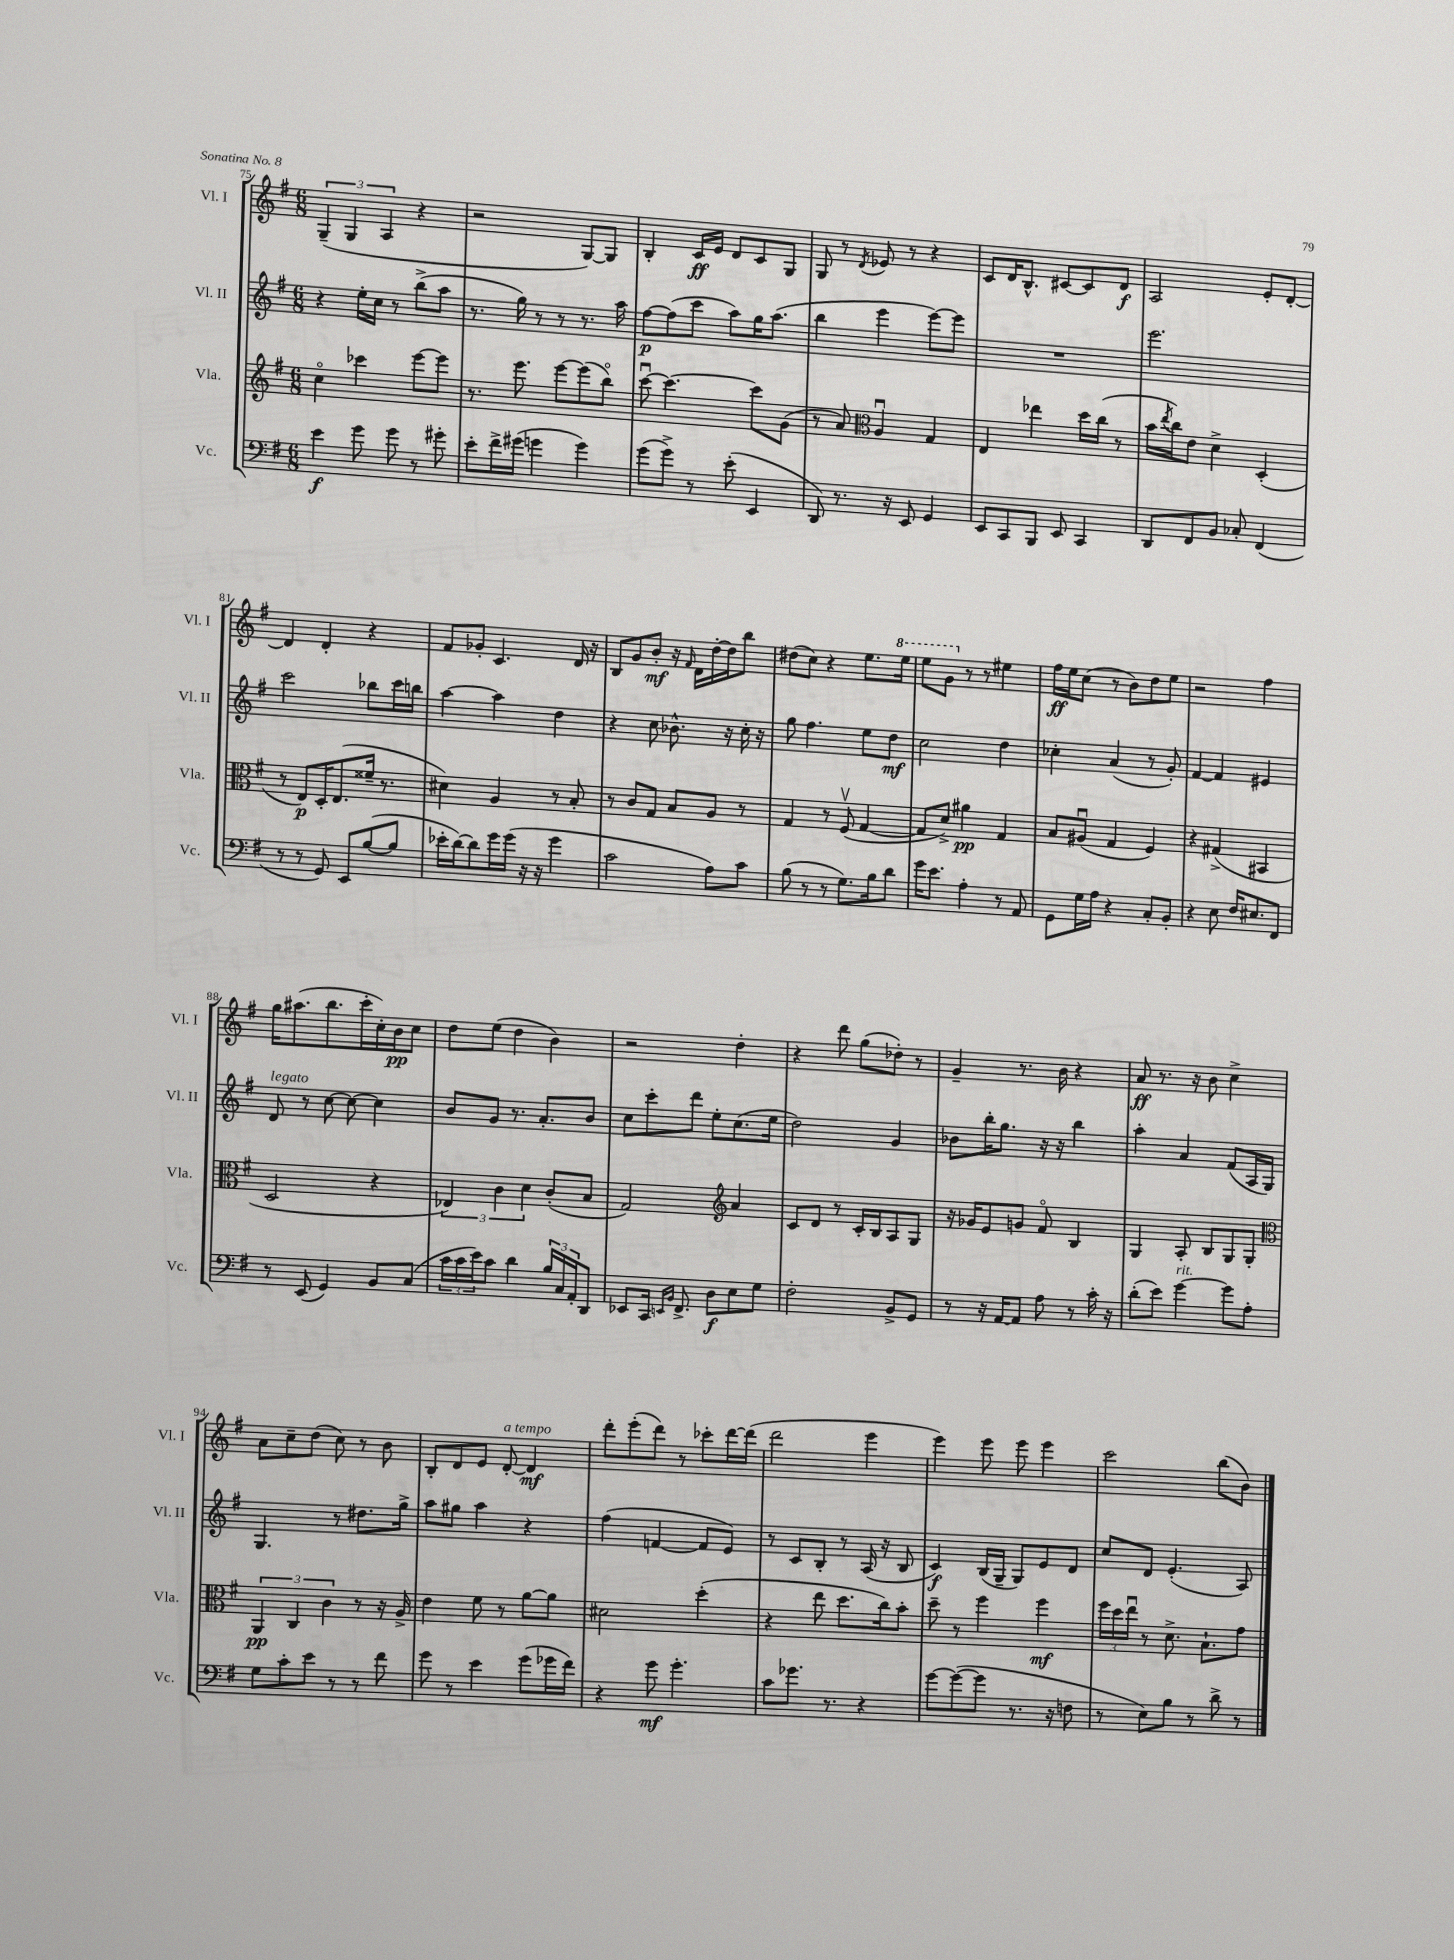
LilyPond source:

<<
\new StaffGroup <<
\new Staff = "s0" \with { instrumentName = "Vl. I" shortInstrumentName = "Vl. I" } {
    \clef treble \key g \major \numericTimeSignature \time 6/8
    \tuplet 3/2 { g4--( g4 a4 } r4 |
    r2 g8~) g8 |
    b4-. c'16\ff e'16 d'8 c'8 g8 |
    g8 r8 \acciaccatura { d'8 } ees'8 r8 r4 |
    c'8 d'16 b8.-^ cis'8~ cis'8 d'8\f |
    a2 e'8-. d'8~-. |
    d'4 d'4-. r4 |
    fis'8 ges'8-. c'4. d'16 r16 |
    b8 g'8 b'8-.\mf r16 \grace { fis'16 } d'16 d''16~-. d''16 b''8 |
    dis''8( c''8) r4 e''8. \ottava #1 e'''16 |
    e'''8 g''8 \ottava #0 r8 r8 eis''4 |
    fis''16\ff e''16 c''8( r8 b'8) d''8 e''8 |
    r2 fis''4 |
    g''16 ais''8.( b''8. c'''16-. c''16-.) b'16\pp c''8 |
    d''8 e''8( d''4 b'4) |
    r2 d''4-. |
    r4 d'''8 g''8( des''8-.) r8 |
    g'4-- r8. b'16 r4 |
    a'8\ff r8. r16 b'8 c''4-> |
    a'8 c''8-- d''8( c''8) r8 b'8 |
    b8-. d'8 e'8 d'8~-.^\markup { \italic "a tempo" } d'4\mf |
    d'''8-. e'''8-.( d'''8) r8 ces'''8-. d'''16~ d'''16( |
    d'''2 e'''4 |
    e'''4) e'''8 e'''8 e'''4 |
    c'''2 b''8( b'8) \bar "|." |
}
\new Staff = "s1" \with { instrumentName = "Vl. II" shortInstrumentName = "Vl. II" } {
    \clef treble \key g \major \numericTimeSignature \time 6/8
    r4 e''16-. c''16 r8 b''8->( a''8 |
    r8. g''16) r8 r8 r8. a''16 |
    fis''8~\p fis''8( c'''8 a''8) g''16 a''8.( |
    b''4 e'''4 e'''8~) e'''8 |
    R2. |
    e'''2. |
    c'''2 bes''8 c'''16 b''16 |
    a''4~ a''4 d''4 |
    r4 c''8 bes'8.-^ r16 c''16-. r16 |
    g''8 fis''4. e''8 d''8\mf |
    c''2 d''4 |
    ces''4-. a'4( r8 g'8-.) |
    fis'4~ fis'4 eis'4 |
    d'8^\markup { \italic "legato" } r8 c''8~ c''8~ c''4 |
    b'8 g'8 r8. a'8.-. b'8 |
    c''8 c'''8-. d'''8 e''8-. c''8.( e''16 |
    d''2) g'4 |
    bes'8 b''16-. g''8. r16 r16 b''4 |
    a''4-. a'4 fis'8( a16 g16) |
    g4. r8 dis''8. g''16-> |
    a''8 gis''8 a''4 r4 |
    fis''4( f'4~ f'8 e'8) |
    r8 c'8 b8-. r8 a16( r16 b8 |
    c'4\f) b16( g16-- g8) e'8 d'8 |
    c''8 d'8 e'4.-.( a8) \bar "|." |
}
\new Staff = "s2" \with { instrumentName = "Vla." shortInstrumentName = "Vla." } {
    \clef treble \key g \major \numericTimeSignature \time 6/8
    c''4\flageolet ces'''4 e'''8~ e'''8 |
    r8. e'''8. e'''8~ e'''8( b''8\flageolet) |
    c'''8~\downbow c'''4.~ c'''8 g'8( |
    r8 a'8) \clef alto a4\downbow g4 |
    e4 ees''4 d''16 c''16( r8 |
    b'16 \acciaccatura { e''8 } c''16) e'8 d'4-> d4-.( |
    r8 e8\p) d16-. e8.( fisis'16-- r8. |
    dis'4) a4 r8 b8-. |
    r8 c'8 g8 b8 a8 r8 |
    g4 r8 fis8\upbow( g4~ |
    g8 d'8->) ais'4\pp g4 |
    b8 ais8\downbow( g4 fis4) |
    r4 gis4->( bis,4 |
    d2 r4 |
    \tuplet 3/2 { ees4) c'4 d'4 } c'8-.( b8 |
    g2) \clef treble a'4 |
    c'8 d'8 r8 c'16-. b16 a8 g8 |
    r16 ges'16 e'8 g'8 fis'8\flageolet b4 |
    g4 a8-. b8 g8 g8-. |
    \clef alto \tuplet 3/2 { a,4\pp c4 c'4 } r8 r16 a16-> |
    e'4 fis'8 r8 a'8~ a'8 |
    dis'2 d''4-.( |
    r4 e''8 d''8. c''16) b'8-. |
    d''8-- r8 fis''4 fis''4\mf |
    \tuplet 3/2 { fis''16 d''16 e''16\downbow } r8 d'8.-> b8.-! g'8 \bar "|." |
}
\new Staff = "s3" \with { instrumentName = "Vc." shortInstrumentName = "Vc." } {
    \clef bass \key g \major \numericTimeSignature \time 6/8
    e'4\f g'8 g'8 r8 gis'8-. |
    e'8-. fis'16-> gis'16( g'4 g'4) |
    g'8( g'8->) r8 e'8-.( e,4 |
    d,8) r8. r16 e,8 g,4 |
    e,8 c,8 b,,8 e,8 c,4 |
    d,8 fis,8 b,8 ces8-. fis,4( |
    r8 r8 g,8) e,8 b8~( b8 |
    ees'16-. d'16~) d'8 g'16 g'16( r16 r16 g'4 |
    c'2 a8) c'8 |
    b8( r8 r8 g8.) b16 d'8 |
    g'16 e'8. a4-. r8 a,8 |
    g,8 g16 a16 r4 c8-. b,8-. |
    r4 e8 fis16 eis8. fis,8 |
    r8 e,8( g,4) b,8 c8( |
    \tuplet 3/2 { c'16 c'16 e'16) } c'8 d'4 \tuplet 3/2 { b16 c16 a,16-. } d,8 |
    ees,8 c,16 \grace { e,16 b,16 } fis,8.-> d8\f e8 g8 |
    fis2-. b,8-> g,8 |
    r8 r16 a,16~ a,8 a8 r8 c'16-. r16 |
    d'8-.( e'8) g'4~^\markup { \italic "rit." } g'8 a8-. |
    g8 c'8-. e'8 r8 r8 fis'8 |
    g'8 r8 e'4 g'8( ges'16 fis'16) |
    r4 g'8\mf g'4.-. |
    c'8 ges'8. r8. r4 |
    g'8~ g'8~( g'8 r8. r16 f8 |
    r8 e8) b8 r8 d'8-> r8 \bar "|." |
}
>>
>>
\layout { \context { \Score currentBarNumber = #75 } }
